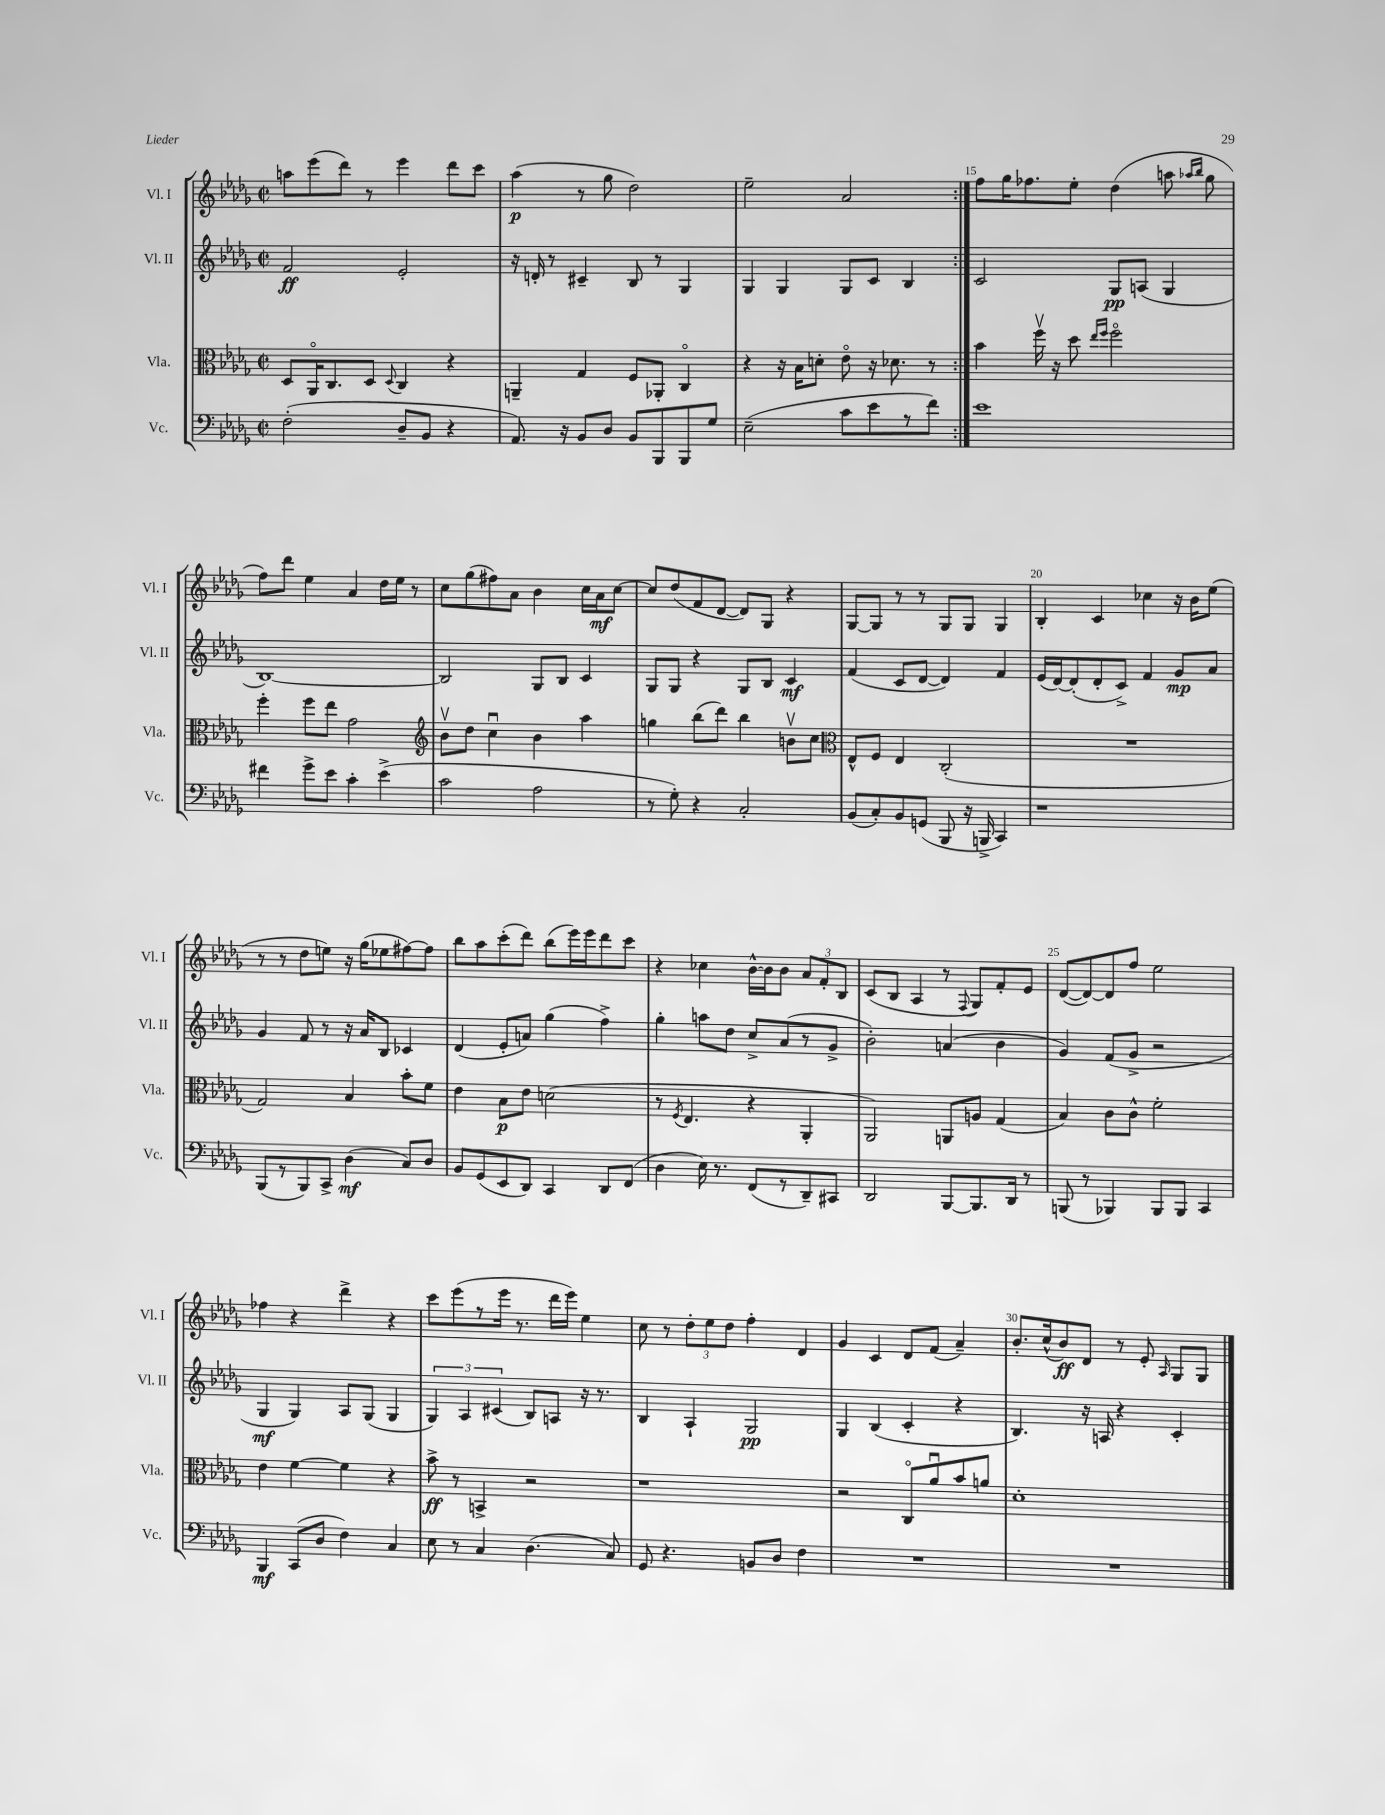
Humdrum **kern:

**kern	**kern	**kern	**kern
*staff4	*staff3	*staff2	*staff1
*clefF4	*clefC3	*clefG2	*clefG2
*k[b-e-a-d-g-]	*k[b-e-a-d-g-]	*k[b-e-a-d-g-]	*k[b-e-a-d-g-]
*M2/2	*M2/2	*M2/2	*M2/2
*met(c|)	*met(c|)	*met(c|)	*met(c|)
(2F'	8D-	2f	8aa
.	16AA-o	.	(8eee-
.	8.C	.	.
.	.	.	8ddd-)
.	8D-	.	8r
.	8qqD-	.	.
8D-~	4C	2e-'	4eee-
8BB-	.	.	.
4r	4r	.	8ddd-
.	.	.	8ccc
=	=	=	=
8.AA-)	4AA~	16r	(4aa-
.	.	16d'	.
.	.	8r	.
16r	.	.	.
8BB-	4G-	4c#~	8r
8D-	.	.	8gg-
8BB-	8F	8B-	2dd-)
8BBB-	8AA-'	8r	.
8BBB-	4Co	4G-	.
8G-	.	.	.
=	=	=	=
(2E-~	4r	4G-	2ee-~
.	16r	4G-	.
.	16B-	.	.
.	8d'	.	.
8c	8e-o	8G-	2a-
8e-	16r	8c	.
.	8.d-	.	.
8r	.	4B-	.
8f)	8r	.	.
=:|!	=:|!	=:|!	=:|!
1e-	4b-	2c	8ff
.	.	.	16gg-
.	.	.	8.ff-
.	16ffv	.	.
.	16r	.	.
.	8dd-	.	8ee-'
.	16qqee-	.	.
.	16qqff	.	.
.	2ffo	8G-	(4dd-
.	.	(8A	.
.	.	4G-	8aa
.	.	.	16qqaa-
.	.	.	16qqbb-
.	.	.	8gg-
=	=	=	=
4f#	4ff'	[1B-)	8ff)
.	.	.	8ddd-
8g-^	8ff	.	4ee-
8e-	8ee-	.	.
4c'	2g-	.	4a-
(4e-^	.	.	16dd-
.	.	.	16ee-
.	.	.	8r
=	=	=	=
*	*clefG2	*	*
2c	8b-v	2B-]	8cc
.	8dd-	.	(8gg-
.	4ccu	.	8ff#)
.	.	.	8a-
2A-	4b-	8G-	4b-
.	.	8B-	.
.	4aa-	4c	16cc
.	.	.	16a-
.	.	.	[8cc
=	=	=	=
8r	4gg	8G-	8cc]
8G-')	.	8G-	(8dd-
4r	(8bb-	4r	8f
.	8ddd-)	.	[8d-
2C'	4bb-	8G-	8d-])
.	.	8B-	8G-
.	8bv	4c	4r
.	8cc	.	.
=	=	=	=
*	*clefC3	*	*
(8BB-	8E-^^	(4f	[8G-
8C')	8F	.	8G-]
8BB-	4E-	8c	8r
(8GG	.	[8d-	8r
8BBB-	(2C'	4d-])	8G-
16r	.	.	8G-
16BBB^	.	.	.
4CC)	.	4f	4G-
=	=	=	=
1r	1r	(16e-	4B-'
.	.	[16d-)	.
.	.	(8d-']	.
.	.	8d-'	4c
.	.	8c^)	.
.	.	4f	4cc-
.	.	8g-	16r
.	.	.	16b-
.	.	8a-	(8ee-
=	=	=	=
(8BBB-	2G-)	4g-	8r
8r	.	.	8r
8BBB-)	.	8f	8dd-
8CC^	.	8r	8ee)
(4D-	4B-	16r	16r
.	.	16a-	(16gg-
.	.	8B-	8ee-
8C)	8b-'	4c-	[8ff#)
8D-	8f	.	8ff#]
=	=	=	=
8BB-	4e-	(4d-	8bb-
(8GG-	.	.	8aa-
8EE-	8B-	8e-'	(8ccc'
8DD-)	8e-	8a)	8ddd-)
4CC	(2d	(4gg-	(8bb-
.	.	.	16eee-)
.	.	.	16eee-
8DD-	.	4ff^)	8ddd-
(8FF	.	.	8ccc
=	=	=	=
4D-	8r	4gg-'	4r
.	8qF	.	.
.	4.E-	.	.
16E-)	.	8aa	4cc-
8.r	.	.	.
.	.	8dd-	.
(8FF	4r	8cc^	[16b-^^
.	.	.	16b-]
8r	.	(8a-	8b-
8DD-~)	4AA-'	8r	12a-
.	.	.	12f'
8CC#	.	8g-^	.
.	.	.	12B-
=	=	=	=
2DD-	2AA-)	2b-')	(8c
.	.	.	8B-
.	.	.	4A-
[8BBB-	8AA	(4a	8r
.	.	.	8qqF
8.BBB-]	8A	.	8G-)
.	(4G-	4b-	8f'
16DD-	.	.	.
8r	.	.	8e-
=	=	=	=
(8BBB	4B-)	4g-)	([8d-
8r	.	.	8d-_)
4BBB-)	8c	(8f	8d-]
.	8c^^	8g-^	8ff
8BBB-	2f'	2r	2ee-
8BBB-	.	.	.
4CC	.	.	.
=	=	=	=
4BBB-	4e-	4G-	4ff-
(8CC	[4f	4G-)	4r
8D-	.	.	.
4F)	4f]	8A-	4ddd-^
.	.	(8G-	.
4C	4r	4G-	4r
=	=	=	=
8E-	8b-^	6G-)	8ccc
8r	8r	.	(8eee-
.	.	6A-	.
4C	4BB^	.	8r
.	.	(6c#	.
.	.	.	16eee-
.	.	.	8.r
(4.D-	2r	8B-)	.
.	.	8A	16ddd-
.	.	.	16eee-)
.	.	16r	4ee-
.	.	8.r	.
8C)	.	.	.
=	=	=	=
8GG-	1r	4B-	8cc
4.r	.	.	8r
.	.	4A-`	12dd-'
.	.	.	12ee-
.	.	.	12dd-
8BB	.	2G-	4ff'
8D-	.	.	.
4F	.	.	4d-
=	=	=	=
1r	2r	4G-	4g-
.	.	(4B-	4c
.	8Co	4c'	8d-
.	8a-u	.	(8f
.	8b-	4r	4a-~)
.	8a	.	.
=	=	=	=
1r	1d-'	4.B-)	8.b-'
.	.	.	(16cc^^
.	.	.	8b-)
.	.	16r	8d-
.	.	16A	.
.	.	4r	8r
.	.	.	8e-'
.	.	.	16qqA-
.	.	4c'	8G-
.	.	.	8G-
==	==	==	==
*-	*-	*-	*-
